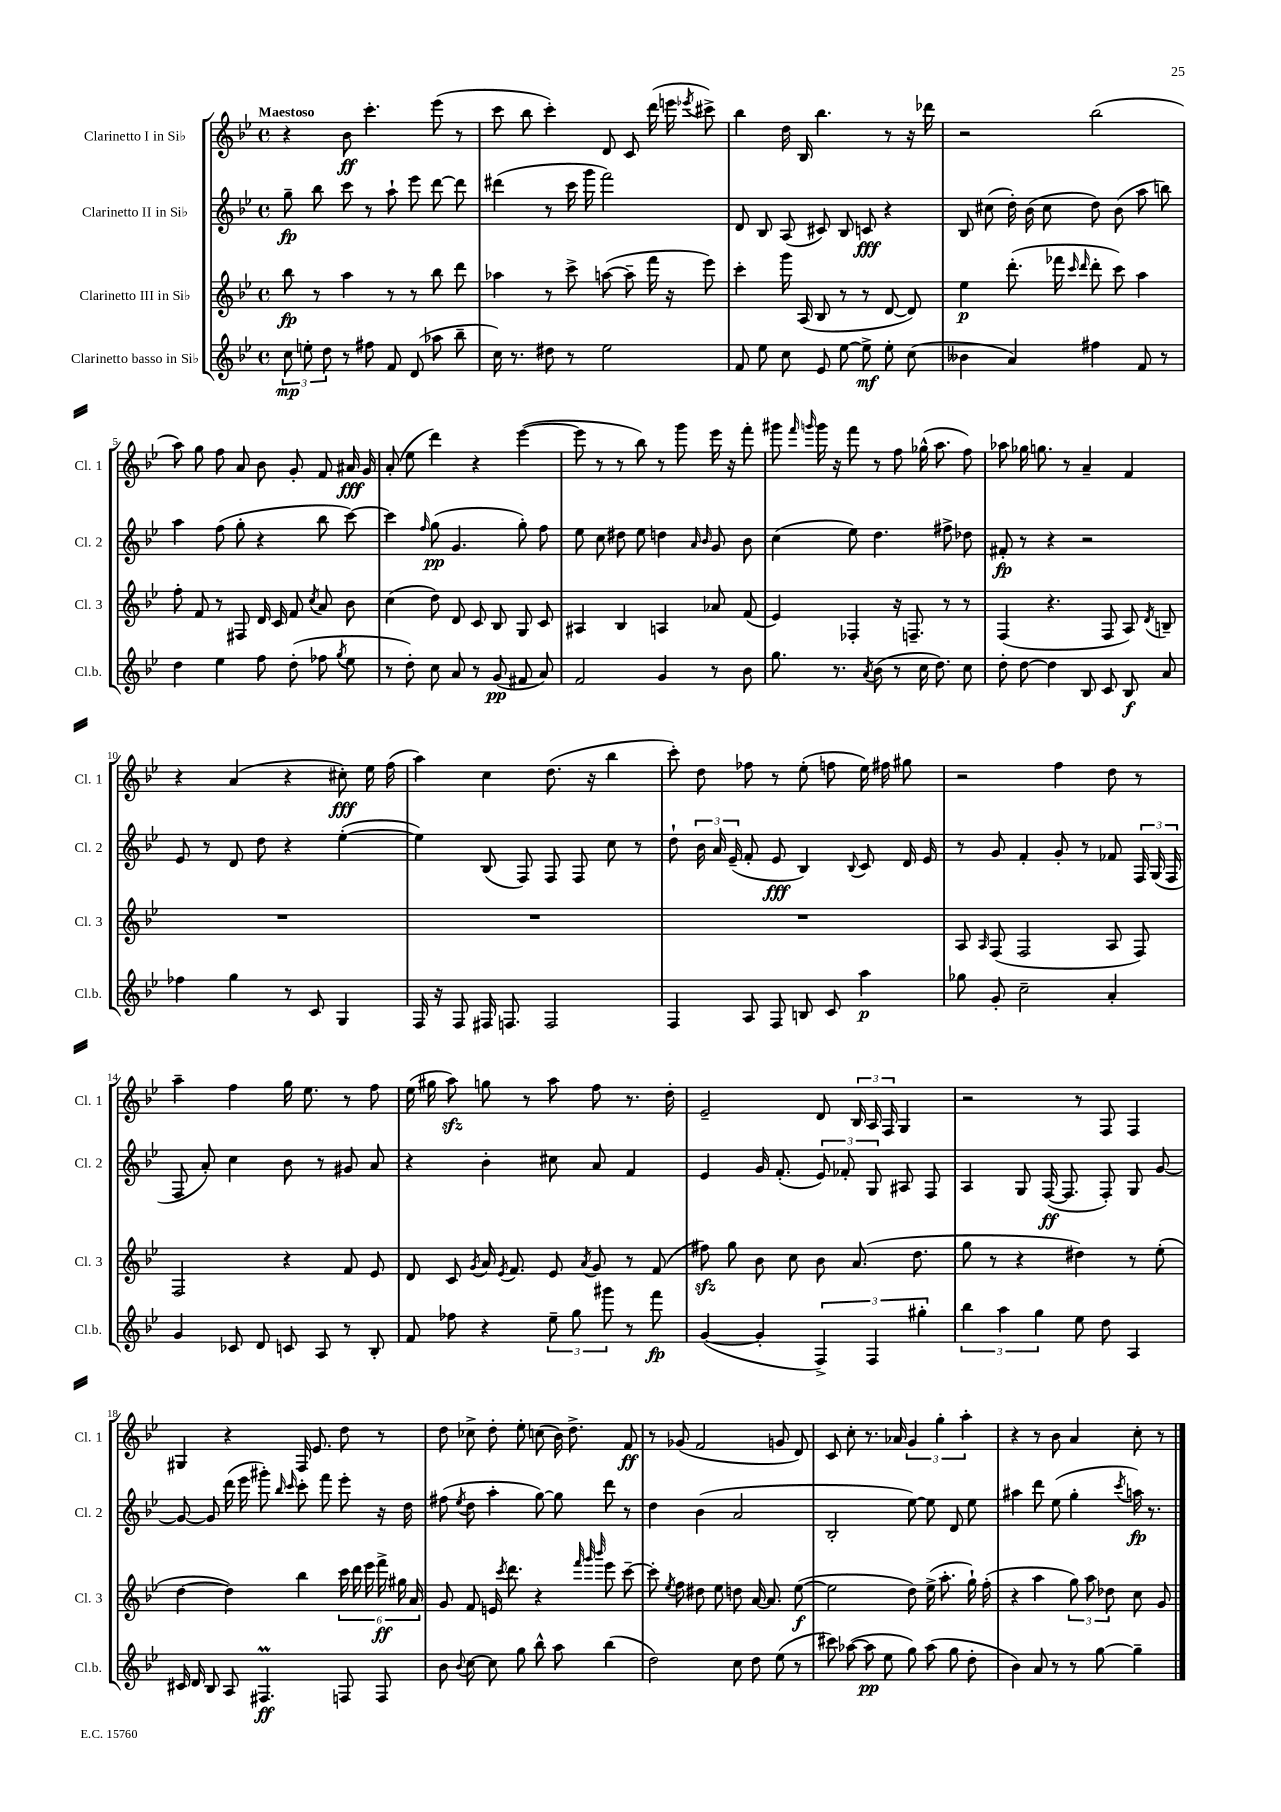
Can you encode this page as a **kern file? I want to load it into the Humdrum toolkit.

**kern	**kern	**kern	**kern
*staff4	*staff3	*staff2	*staff1
*clefG2	*clefG2	*clefG2	*clefG2
*k[b-e-]	*k[b-e-]	*k[b-e-]	*k[b-e-]
*M4/4	*M4/4	*M4/4	*M4/4
*met(c)	*met(c)	*met(c)	*met(c)
12cc	8bb-	8gg~	4r
12ee'	.	.	.
.	8r	8bb-	.
12dd	.	.	.
8r	4aa	8ccc	8b-
8ff#	.	8r	4.ccc'
8f	8r	8aa`	.
(8d	8r	8eee-	.
8aa-	8bb-	[8ddd	(8eee-
8bb-~	8ddd	8ddd]	8r
=	=	=	=
16cc)	4aa-	(4ddd#	8ccc
8.r	.	.	.
.	.	.	8bb-
8dd#	8r	8r	4ccc')
8r	8ccc^	16ccc	.
.	.	16ggg	.
2ee-	([8aa	2fff)	8d
.	8aa~]	.	8c
.	16fff	.	(16ddd
.	16r	.	16eee
.	.	.	8qeee-
.	8eee-)	.	8ccc#^)
=	=	=	=
8f	4ccc'	8d	4bb-
8ee-	.	8B-	.
8cc	16ggg	(8A	16dd
.	(16A	.	16B-
8e-	8B-	8c#)	4.bb-
[8ee-	8r	8B-	.
8ee-^]	8r	8c	.
8ee-'	[8d	4r	8r
(8cc	8d])	.	16r
.	.	.	16ddd-
=	=	=	=
4b--	4ee-	8B-	2r
.	.	(8cc#	.
4a)	(8.ddd'	16dd')	.
.	.	(16b-	.
.	.	8cc#	.
.	16fff-	.	.
.	16qqccc	.	.
.	16qqddd	.	.
4ff#	8ddd'	8dd)	(2bb-
.	8ccc)	(8b-	.
8f	4aa	8aa	.
8r	.	8bb)	.
=	=	=	=
4dd	8ff'	4aa	8aa)
.	8f	.	8gg
4ee-	8r	(8ff	8ff
.	8F#	8gg'	8a
8ff	16d	4r	8b-
.	16c	.	.
(8dd'	8f	.	8g'
.	8qcc	.	.
8ff-	8a	8bb-	8f
8qgg	.	.	.
8ee-	8b-	[8ccc)	16a#
.	.	.	16g
=	=	=	=
8r	(4cc	4ccc]	(8a'
8dd')	.	.	8ee-
.	.	16qqff	.
8cc	8dd)	(8gg	4ddd)
8a	8d	4.g	.
8r	8c	.	4r
(8g	8B-	.	.
8f#	8G	8gg')	([4eee-
8a)	8c	8ff	.
=	=	=	=
2f	4A#	8ee-	8eee-]
.	.	8cc	8r
.	4B-	8dd#	8r
.	.	8ee-	8bb-)
4g	4A	4dd	8r
.	.	.	8ggg
.	.	16qqa	.
.	.	16qqb-	.
8r	8a-	8g	16eee-
.	.	.	16r
8b-	(8f	8b-	8fff'
=	=	=	=
8.gg	4e-)	(4cc	8ggg#
.	.	.	16qqfff
.	.	.	16qqggg
.	.	.	16ggg
8.r	.	.	16r
.	4F-'	8ee-)	8fff
8qa	.	.	.
(8b-	.	4.dd	8r
8r	16r	.	8ff
.	8.F~	.	.
16cc	.	.	(16gg-^^
8.dd)	.	.	8.aa
.	8r	8ff#^	.
8cc	8r	8dd-	8ff)
=	=	=	=
8dd'	(4F	8f#'	8aa-
[8dd	.	8r	16gg-
.	.	.	8.gg
4dd]	4.r	4r	.
.	.	.	8r
8B-	.	2r	4a~
8c	8F	.	.
8B-	8A)	.	4f
.	8qd	.	.
8a	8B~	.	.
=	=	=	=
4ff-	1r	8e-	4r
.	.	8r	.
4gg	.	8d	(4a
.	.	8dd	.
8r	.	4r	4r
8c	.	.	.
4G	.	([4ee-'	8cc#')
.	.	.	16ee-
.	.	.	(16ff
=	=	=	=
16F	1r	4ee-])	4aa)
16r	.	.	.
8F	.	.	.
16F#	.	(8B-	4cc
8.F	.	.	.
.	.	8F)	.
2F	.	8F	(8.dd
.	.	8F	.
.	.	.	16r
.	.	8cc	4bb-
.	.	8r	.
=	=	=	=
4F	1r	8dd`	8ccc')
.	.	24b-	8dd
.	.	24a	.
.	.	(24e-~	.
8A	.	8f'	8ff-
8F	.	8e-	8r
8B	.	4B-)	(8ee-'
8c	.	.	8ff
.	.	8qqB-	.
4aa	.	8c	16ee-)
.	.	.	16ff#
.	.	16d	8gg#
.	.	16e-	.
=	=	=	=
8gg-	8A	8r	2r
.	16qqA	.	.
8g'	(8F	8g	.
2cc~	2F	4f'	.
.	.	8g'	4ff
.	.	8r	.
4a'	8A	8f-	8dd
.	8F)	24F	8r
.	.	(24G	.
.	.	24F	.
=	=	=	=
4g	2F	8F	4aa~
.	.	8a')	.
8c-	.	4cc	4ff
8d	.	.	.
8c	4r	8b-	16gg
.	.	.	8.ee-
8A	.	8r	.
8r	8f	8g#	8r
8B-'	8e-	8a	8ff
=	=	=	=
8f	8d	4r	(16ee-
.	.	.	16gg#
8ff-	8c	.	8aa)
.	8qg	.	.
4r	16a	4b-'	8gg
.	8qe-	.	.
.	8.f	.	.
.	.	.	8r
12ee-~	8e-	8cc#	8aa
12gg	.	.	.
.	8qa	.	.
.	8g	8a	8ff
12ggg#	.	.	.
8r	8r	4f	8.r
8fff	(8f	.	.
.	.	.	16dd'
=	=	=	=
([4g	8ff#)	4e-	2e-~
.	8gg	.	.
4g']	8b-	16g	.
.	.	(8.f'	.
.	8cc	.	.
6F^)	8b-	12e-)	8d
.	.	12f-'	.
.	(8.a	.	24B-
6F	.	12G	24A
.	.	.	24F
.	.	8A#	4G
.	8.dd	.	.
6gg#'	.	.	.
.	.	8F	.
=	=	=	=
6bb-	8gg	4A	2r
.	8r	.	.
6aa	.	.	.
.	4r	8G	.
6gg	.	.	.
.	.	([16F	.
.	.	8.F]	.
8ee-	4dd#)	.	8r
8dd	.	8F')	8F
4A	8r	8G	4F
.	(8ee-'	[8g	.
=	=	=	=
16c#	[4dd	8g_	4G#
16d	.	.	.
8B-	.	8g]	.
8A	4dd])	(16ddd	4r
.	.	16eee-	.
4.F#	.	8ggg#')	.
.	.	16qqbb-	.
.	.	16qqccc	.
.	4bb-	8ccc'	16F
.	.	.	8.e-
.	.	8fff	.
8F	24ccc	8eee-'	8dd
.	24ddd	.	.
.	24eee-	.	.
8F	24fff^	16r	8r
.	24gg#	.	.
.	.	16dd	.
.	24a	.	.
=	=	=	=
8b-	8g	(8ff#	8dd
8qqb-	.	8qee-	.
[8cc	8f	8dd	8cc-^
8cc]	16e	4aa'	8dd'
.	8qccc	.	.
.	8.ddd	.	.
8gg	.	.	8ee-'
8bb-^^	4r	[8gg)	(8cc
8aa	.	8gg]	16b-)
.	.	.	8.dd^
.	32qqfff	.	.
.	32qqggg	.	.
.	32qqbbb-	.	.
(4bb-	8eee-	8ddd	.
.	[8ccc~	8r	8f
=	=	=	=
2dd)	8ccc']	4dd	8r
.	8qee-	.	.
.	8ff	.	(8g-
.	8dd#	(4b-	2f
.	8ee-	.	.
8cc	8dd	2a	.
8dd	[16a	.	.
.	8.a]	.	.
(8ee-	.	.	8g
8r	([8ee-	.	8d)
=	=	=	=
8ccc#)	2ee-]	2B-'	8c
([8aa-	.	.	8cc'
8aa-]	.	.	8.r
8ee-	.	.	.
.	.	.	16a-
8gg)	8dd)	[8ee-)	6g
(8aa-	(16ee-^	8ee-]	.
.	.	.	6gg'
.	8.aa'	.	.
8gg	.	8d	.
.	.	.	6aa'
8dd'	16gg`)	8ee-	.
.	(16ff'	.	.
=	=	=	=
4b-)	4r	4aa#	4r
8a	4aa	8ddd	8r
8r	.	(8ee-	8b-
8r	12gg)	4gg'	4a
.	12aa	.	.
[8gg	.	.	.
.	12dd-	.	.
.	.	8qccc	.
4gg~]	8cc	16aa)	8cc'
.	.	8.r	.
.	8g	.	8r
==	==	==	==
*-	*-	*-	*-
